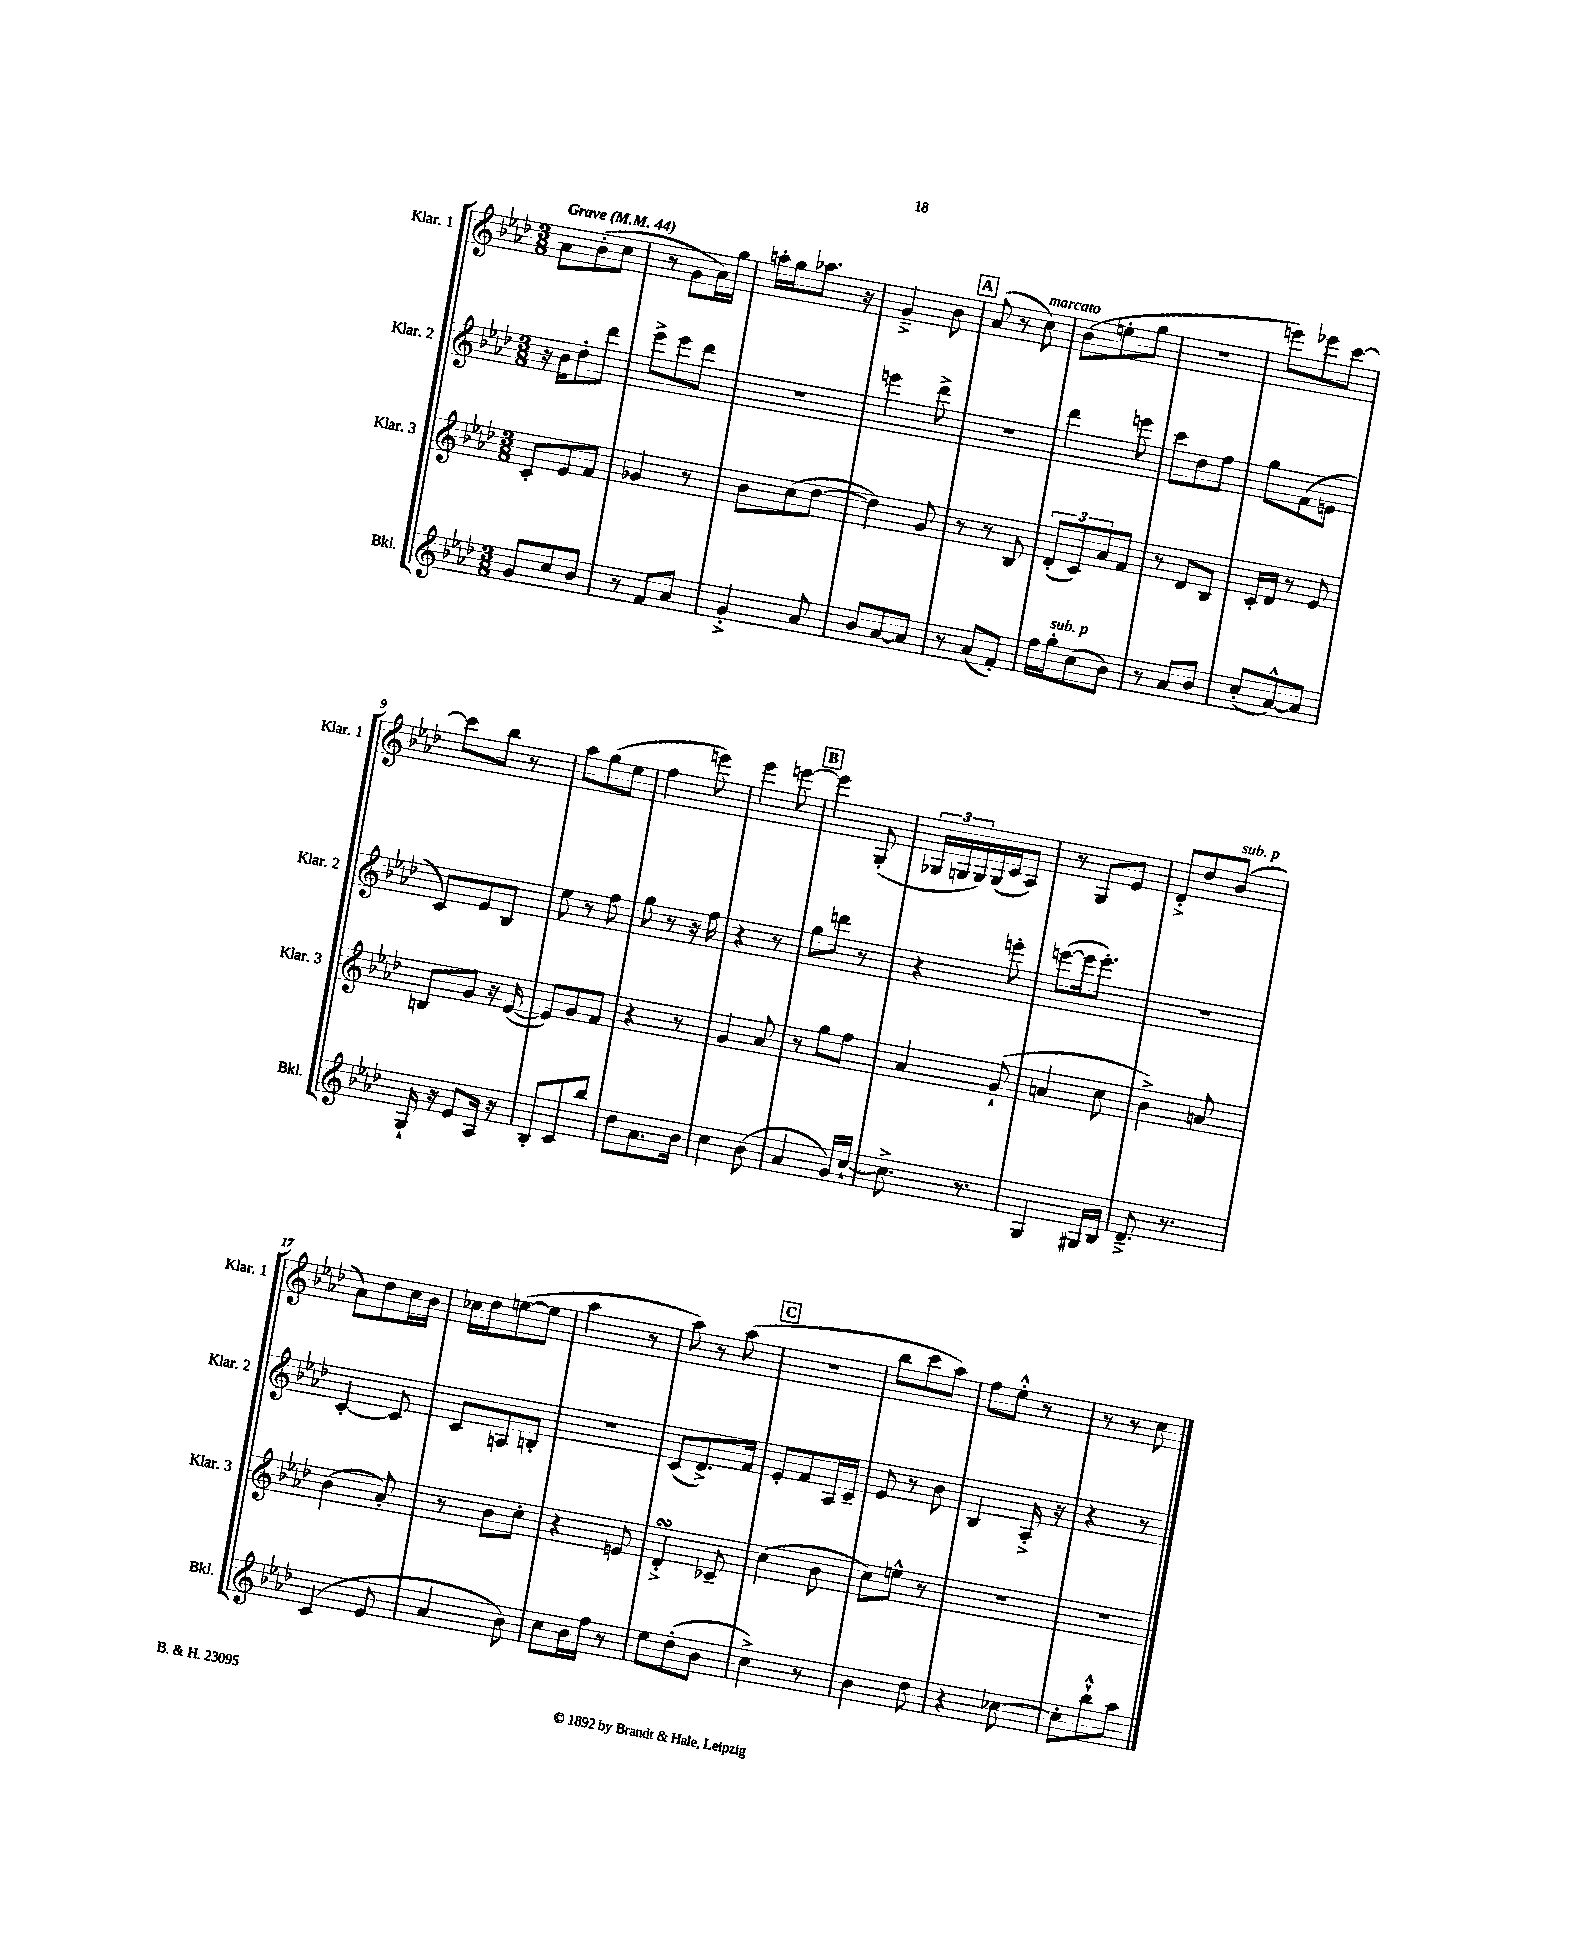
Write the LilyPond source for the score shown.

<<
\new StaffGroup <<
\new Staff = "s0" \with { instrumentName = "Klar. 1" shortInstrumentName = "Klar. 1" } {
    \clef treble \key aes \major \numericTimeSignature \time 3/8 \tempo "Grave" 4 = 44
    aes'8 bes'8-.( c''8 |
    r8 g'8 aes'16) g''16 |
    a''16-. g''16 aes''8. r16 |
    g'4---> bes'8 |
    \mark \markup { \box "A" } aes'8( r8 c''8^\markup { \italic "marcato" }) |
    bes'8( e''8-. g''8 |
    R4. |
    e'''8) ees'''8 c'''8~ |
    c'''8 bes''8 r8 |
    aes''8 g''8( ees''8 |
    f''4 e'''8) |
    ees'''4 e'''8~ |
    \mark \markup { \box "B" } e'''4 g8-.( |
    \tuplet 3/2 { ges16 g16 g16) } g16( c'16 aes8) |
    r8 g8 ees'8 |
    des'8-.-> des''8 bes'8^\markup { \italic "sub. p" }( |
    aes'8) des''8 c''16 bes'16 |
    ces''16 des''16 e''8~( e''8 |
    aes''4 r8 |
    aes''8) r8 aes''8( |
    \mark \markup { \box "C" } R4. |
    bes''8 c'''8 aes''8) |
    f''8 ees''8-.-^ r8 |
    r8 r8 c''8 \bar "|." |
}
\new Staff = "s1" \with { instrumentName = "Klar. 2" shortInstrumentName = "Klar. 2" } {
    \clef treble \key aes \major \numericTimeSignature \time 3/8
    r16 bes'16 des''8-. des'''8 |
    ees'''8-> ees'''8 des'''8 |
    R4. |
    e'''4 des'''8-> |
    \mark \markup { \box "A" } R4. |
    des'''4 e'''8 |
    c'''8 des''8 f''8 |
    g''8 f'8( e'8 |
    c'8) ees'8 bes8 |
    ees''8 r8 f''8 |
    g''8 r8 r16 f''16 |
    r4 r8 |
    \mark \markup { \box "B" } g''8 d'''8 r8 |
    r4 e'''8-. |
    e'''8~( e'''16 e'''8.-.) |
    R4. |
    c'4~-. c'8 |
    c'8 a8 b8-. |
    R4. |
    c'8( des'8.->) f'16 |
    \mark \markup { \box "C" } ees'8-. f'8 aes16 c'16-- |
    ees'8 r8 bes'8 |
    bes4 aes16-.-> r16 |
    r4 r8 \bar "|." |
}
\new Staff = "s2" \with { instrumentName = "Klar. 3" shortInstrumentName = "Klar. 3" } {
    \clef treble \key aes \major \numericTimeSignature \time 3/8
    c'8-. ees'8 f'8 |
    ges'4 r8 |
    bes'8 c''8( des''8~ |
    des''4) g'8 |
    \mark \markup { \box "A" } r8 r8 bes8 |
    \tuplet 3/2 { des'8-.( c'8) aes'8 } f'8 |
    r8 des'8 bes8 |
    c'16-. des'16 r8 ees'8 |
    b8 g'8 r16 ees'16~( |
    ees'8) g'8 f'8 |
    r4 r8 |
    g'4 aes'8 |
    \mark \markup { \box "B" } r8 g''8 f''8 |
    aes'4 g'8-!( |
    a'4 c''8 |
    bes'4->) a'8 |
    bes'4( aes'8-.) |
    r8 bes'8 c''8-. |
    r4 e'8 |
    des'4-.->\turn ces'8-- |
    \mark \markup { \box "C" } c''4( bes'8 |
    c''8) e''8-^ r8 |
    R4. |
    R4. \bar "|." |
}
\new Staff = "s3" \with { instrumentName = "Bkl." shortInstrumentName = "Bkl." } {
    \clef treble \key aes \major \numericTimeSignature \time 3/8
    g'8 c''8 bes'8 |
    r8 f'8 aes'8 |
    g'4-.-> aes'8 |
    bes'8 aes'8~ aes'8 |
    \mark \markup { \box "A" } r8 aes'8( f'8-.) |
    f''16 g''16-.^\markup { \italic "sub. p" } c''8( bes'8) |
    r8 aes'8 bes'8 |
    c''8-.( aes'8~-^) aes'8 |
    g16-! r16 ees'8 aes16 r16 |
    bes8-. c'8 bes''8 |
    des''8 aes'8. bes'16 |
    c''4 bes'8( |
    \mark \markup { \box "B" } aes'4 g'16) c''16~-! |
    c''8.-> r8. |
    g4 gis16 bes16 |
    des'8.---> r8. |
    c'4( ees'8 |
    aes'4 bes'8) |
    c''8 bes'16 f''16 r8 |
    ees''8 des''8-.( bes'8 |
    \mark \markup { \box "C" } c''4->) r8 |
    bes'4 des''8 |
    r4 ces''8~ |
    ces''8-. bes''8-!-^ aes''8 \bar "|." |
}
>>
>>
